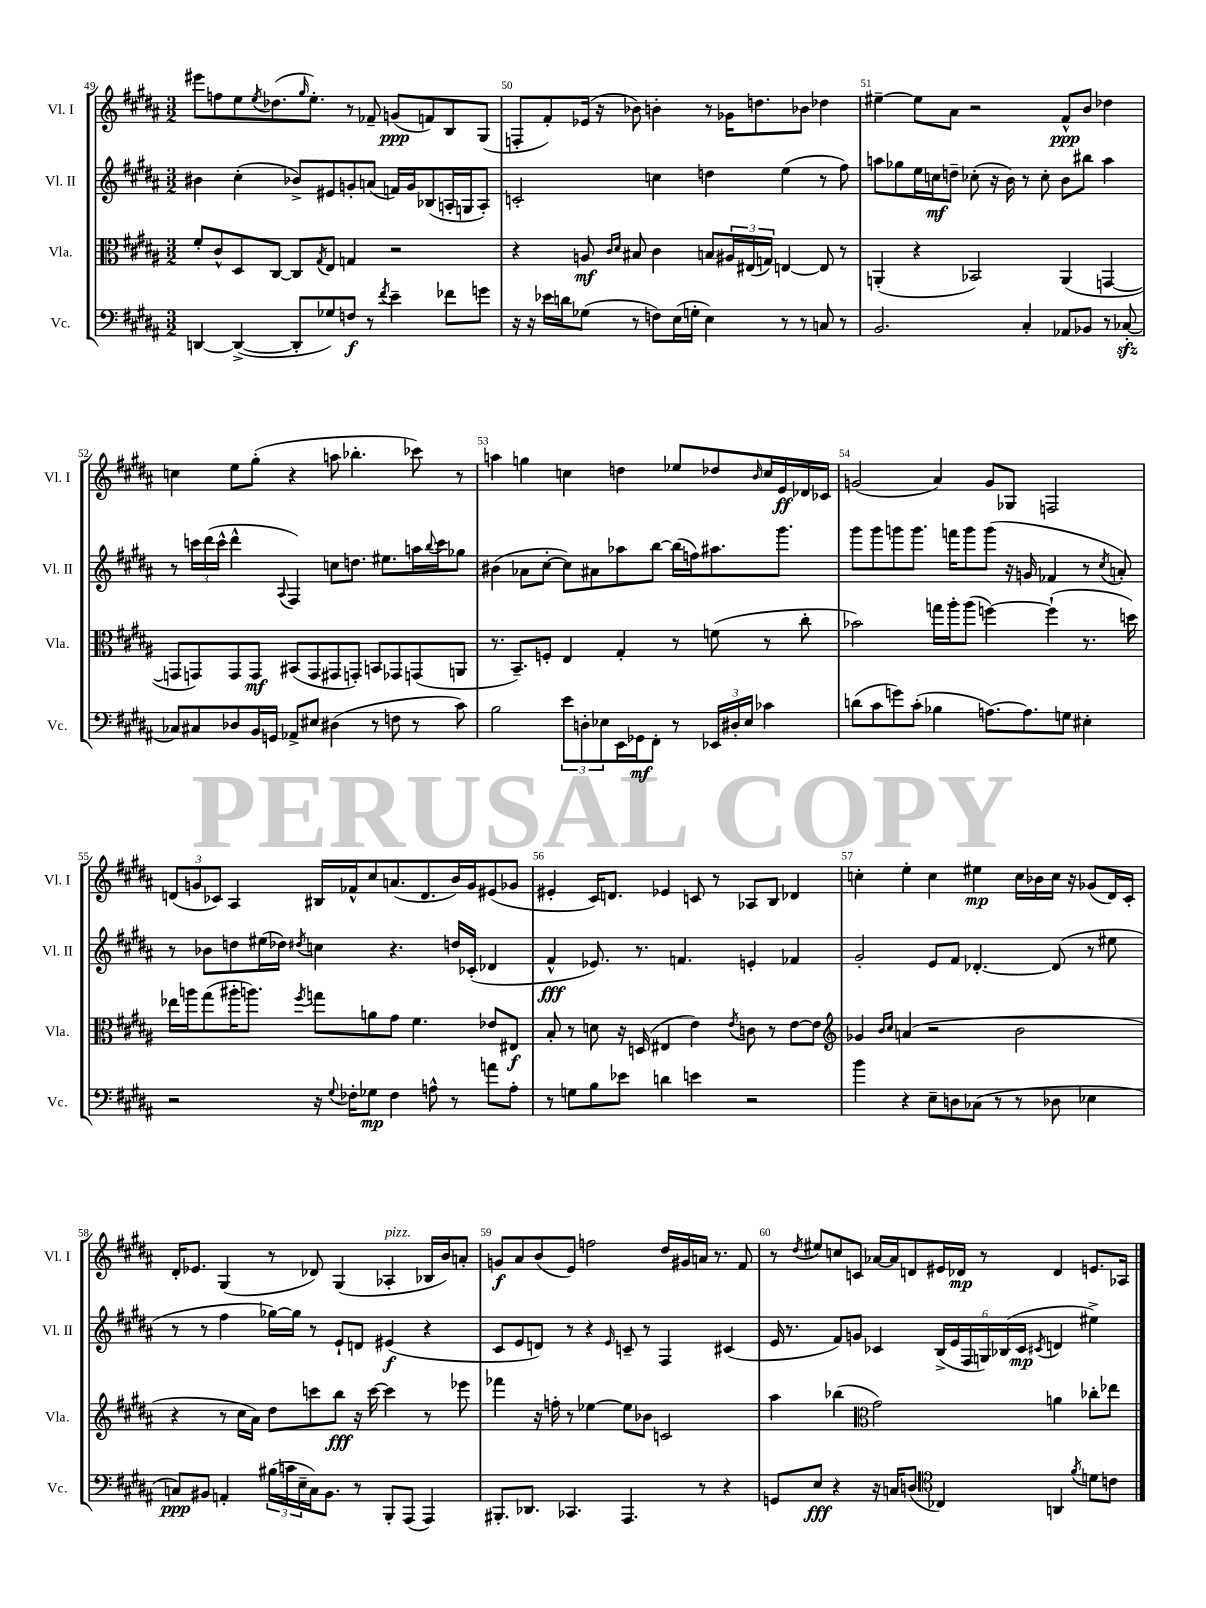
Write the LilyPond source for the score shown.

<<
\new StaffGroup <<
\new Staff = "s0" \with { instrumentName = "Vl. I" shortInstrumentName = "Vl. I" } {
    \clef treble \key b \major \numericTimeSignature \time 3/2
    eis'''8 f''8 e''8 \acciaccatura { e''8 } des''8.( \grace { gis''16 } e''8.-.) r8 fes'8-- g'8\ppp( f'8) b8 gis8( |
    f8-. fis'8-.) ees'16( r16 bes'8) b'4-. r8 ges'16 d''8. bes'8 des''4 |
    eis''4~-- eis''8 ais'8 r2 fis'8-^\ppp b'8 des''4 |
    c''4 e''8 gis''8-.( r4 a''8 bes''4.-. ces'''8) r8 |
    a''4 g''4 c''4 d''4 ees''8 des''8 \grace { b'16 } c''16 e'16\ff des'16 ces'16 |
    g'2( ais'4) g'8 ges8 f2 |
    \tuplet 3/2 { d'8( g'8 ces'8) } ais4 bis16 fes'16-^ cis''8 a'8.( d'8. b'16) g'16 eis'8( ges'8 |
    eis'4-. cis'16) d'8. ees'4 c'8 r8 aes8 b8 des'4 |
    c''4-. e''4-. c''4 eis''4\mp c''16 bes'16 c''16 r16 ges'8( dis'16) cis'16-. |
    dis'16-. ees'8. gis4( r8 des'8) gis4( aes4-.^\markup { \italic "pizz." } bes16 b'16) a'8-. |
    g'8\f ais'8 b'8( e'8) f''2 dis''16 gis'16 a'16 r8. fis'8 |
    r8 \acciaccatura { dis''8 } eis''8 c''8 c'8 aes'16~ aes'16 d'8 eis'16 des'16\mp r8 des'4 e'8. aes16 \bar "|." |
}
\new Staff = "s1" \with { instrumentName = "Vl. II" shortInstrumentName = "Vl. II" } {
    \clef treble \key b \major \numericTimeSignature \time 3/2
    bis'4 cis''4-.( bes'8->) eis'8 g'8-. a'8( f'16) g'16 bes8( a16-. g16 a8-.) |
    c'2-. c''4 d''4 e''4( r8 fis''8) |
    a''8 ges''8 e''16 c''16\mf d''8-- ces''8-.( r16 b'16) r8 ces''8-. b'8 bis''8 a''4 |
    r8 \tuplet 3/2 { c'''16 dis'''16( c'''16-^ } dis'''4-^ \appoggiatura { ais8 } fis4) c''8 d''8. eis''8. a''16 \appoggiatura { b''8 } c'''16 ges''8 |
    bis'4( aes'8 cis''8~-. cis''8) ais'8 aes''8 b''8~ b''16( f''16) ais''8. gis'''8. |
    gis'''8 gis'''8 g'''8 g'''8. f'''16 g'''8 g'''8( r16 g'16 fes'4 r8 \acciaccatura { cis''8 } a'8-.) |
    r8 bes'8 d''8 eis''16( des''16) \acciaccatura { dis''8 } c''4 r4. d''16 ces'16-.( des'4 |
    fis'4-^\fff ees'8.) r8. f'4. e'4-. fes'4 |
    gis'2-. e'8 fis'8 des'4.~-. des'8( r8 eis''8 |
    r8 r8 fis''4 ges''16~) ges''16 r8 e'8-! d'8 eis'4\f( r4 |
    cis'8 e'8 d'8) r8 r4 \grace { e'16 } c'8-- r8 fis4 cis'4( |
    e'16 r8. fis'8) g'8 ces'4 \tuplet 6/4 { b16->( e'16 fis16 g16) bes16( ces'16\mp } \acciaccatura { cis'8 } d'4 eis''4->) \bar "|." |
}
\new Staff = "s2" \with { instrumentName = "Vla." shortInstrumentName = "Vla." } {
    \clef alto \key b \major \numericTimeSignature \time 3/2
    fis'8-. cis'8-^ dis8 cis8~ cis8 \acciaccatura { gis8 } e8 g4 r2 |
    r4 a8\mf \grace { cis'16 dis'16 } bis8 cis'4 b8 \tuplet 3/2 { ais16 eis16( g16) } e4~ e8 r8 |
    a,4-.( r4 bes,2) a,4( g,4~ |
    g,8 g,8) g,8 g,8\mf bis,8( g,8 gis,8 g,8-.) b,8 ges,8 g,8( a,8 |
    r8. b,8.--) f8-. e4 gis4-. r8 f'8( r8 cis''8-. |
    bes'2) g''16 ais''16-. ais''8( f''4~) f''4-!( r8. d''16) |
    ees''16 a''16 gis''8( ais''16-. a''8.) \acciaccatura { fis''8 } g''8 a'8 gis'8 fis'4. ees'8 eis8\f |
    b8-. r8 d'8 r16 d16( eis4 e'4) \acciaccatura { e'8 } c'8 r8 e'8~ e'8 |
    \clef treble ges'4 \grace { b'16 cis''16 } a'4( r2 b'2 |
    r4 r8 cis''16 ais'16) dis''8 c'''8 b''8\fff r16 c'''16~ c'''4 r8 ees'''8 |
    fes'''4 r16 f''16-. r8 ees''4~ ees''8 bes'8 c'2 |
    ais''4 bes''4( \clef alto gis'2) a'4 ces''8-. ees''8 \bar "|." |
}
\new Staff = "s3" \with { instrumentName = "Vc." shortInstrumentName = "Vc." } {
    \clef bass \key b \major \numericTimeSignature \time 3/2
    d,4~ d,4~->( d,8-. ges8) f8\f r8 \acciaccatura { fis'8 } e'4-- fes'8 g'8 |
    r16 r16 ees'16 d'16 ges8( r8 f8) e16( g16-. e4) r8 r8 c8 r8 |
    b,2. cis4-. aes,8 bes,8 r8 ces8~-.\sfz |
    ces8 cis8 des8 b,16 g,16 aes,8-> eis8 dis4( r8 f8 r8 cis'8) |
    b2 \tuplet 3/2 { e'8 d8-. ees8 } e,16 ges,16\mf fis,8-. r8 \tuplet 3/2 { ees,16 dis16-. ees16 } ces'4 |
    d'8( cis'8 g'8) cis'8-.( bes4 a8.~) a8. g8 eis4-. |
    r2 r16 \appoggiatura { gis8 } fes16-. ges8\mp fes4 a8-^ r8 a'8 a8-. |
    r8 g8 b8 ees'8 d'4 e'4 r2 |
    b'4 r4 e8-- d8 ces8( r8 r8 des8 ees4 |
    c8\ppp) bis,8 a,4-. \tuplet 3/2 { bis16( c'16 e16-- } c16) bis,8. r8 b,,8-. ais,,8( ais,,4) |
    bis,,8.-. des,8. ces,4. ais,,4. r8 r4 |
    g,8 e8\fff r4 r16 c16 d8( \clef tenor ces4) a,4 \acciaccatura { fis'8 } d'8 c'8 \bar "|." |
}
>>
>>
\layout { \context { \Score currentBarNumber = #49 \override BarNumber.break-visibility = ##(#f #t #t) barNumberVisibility = #all-bar-numbers-visible } }
